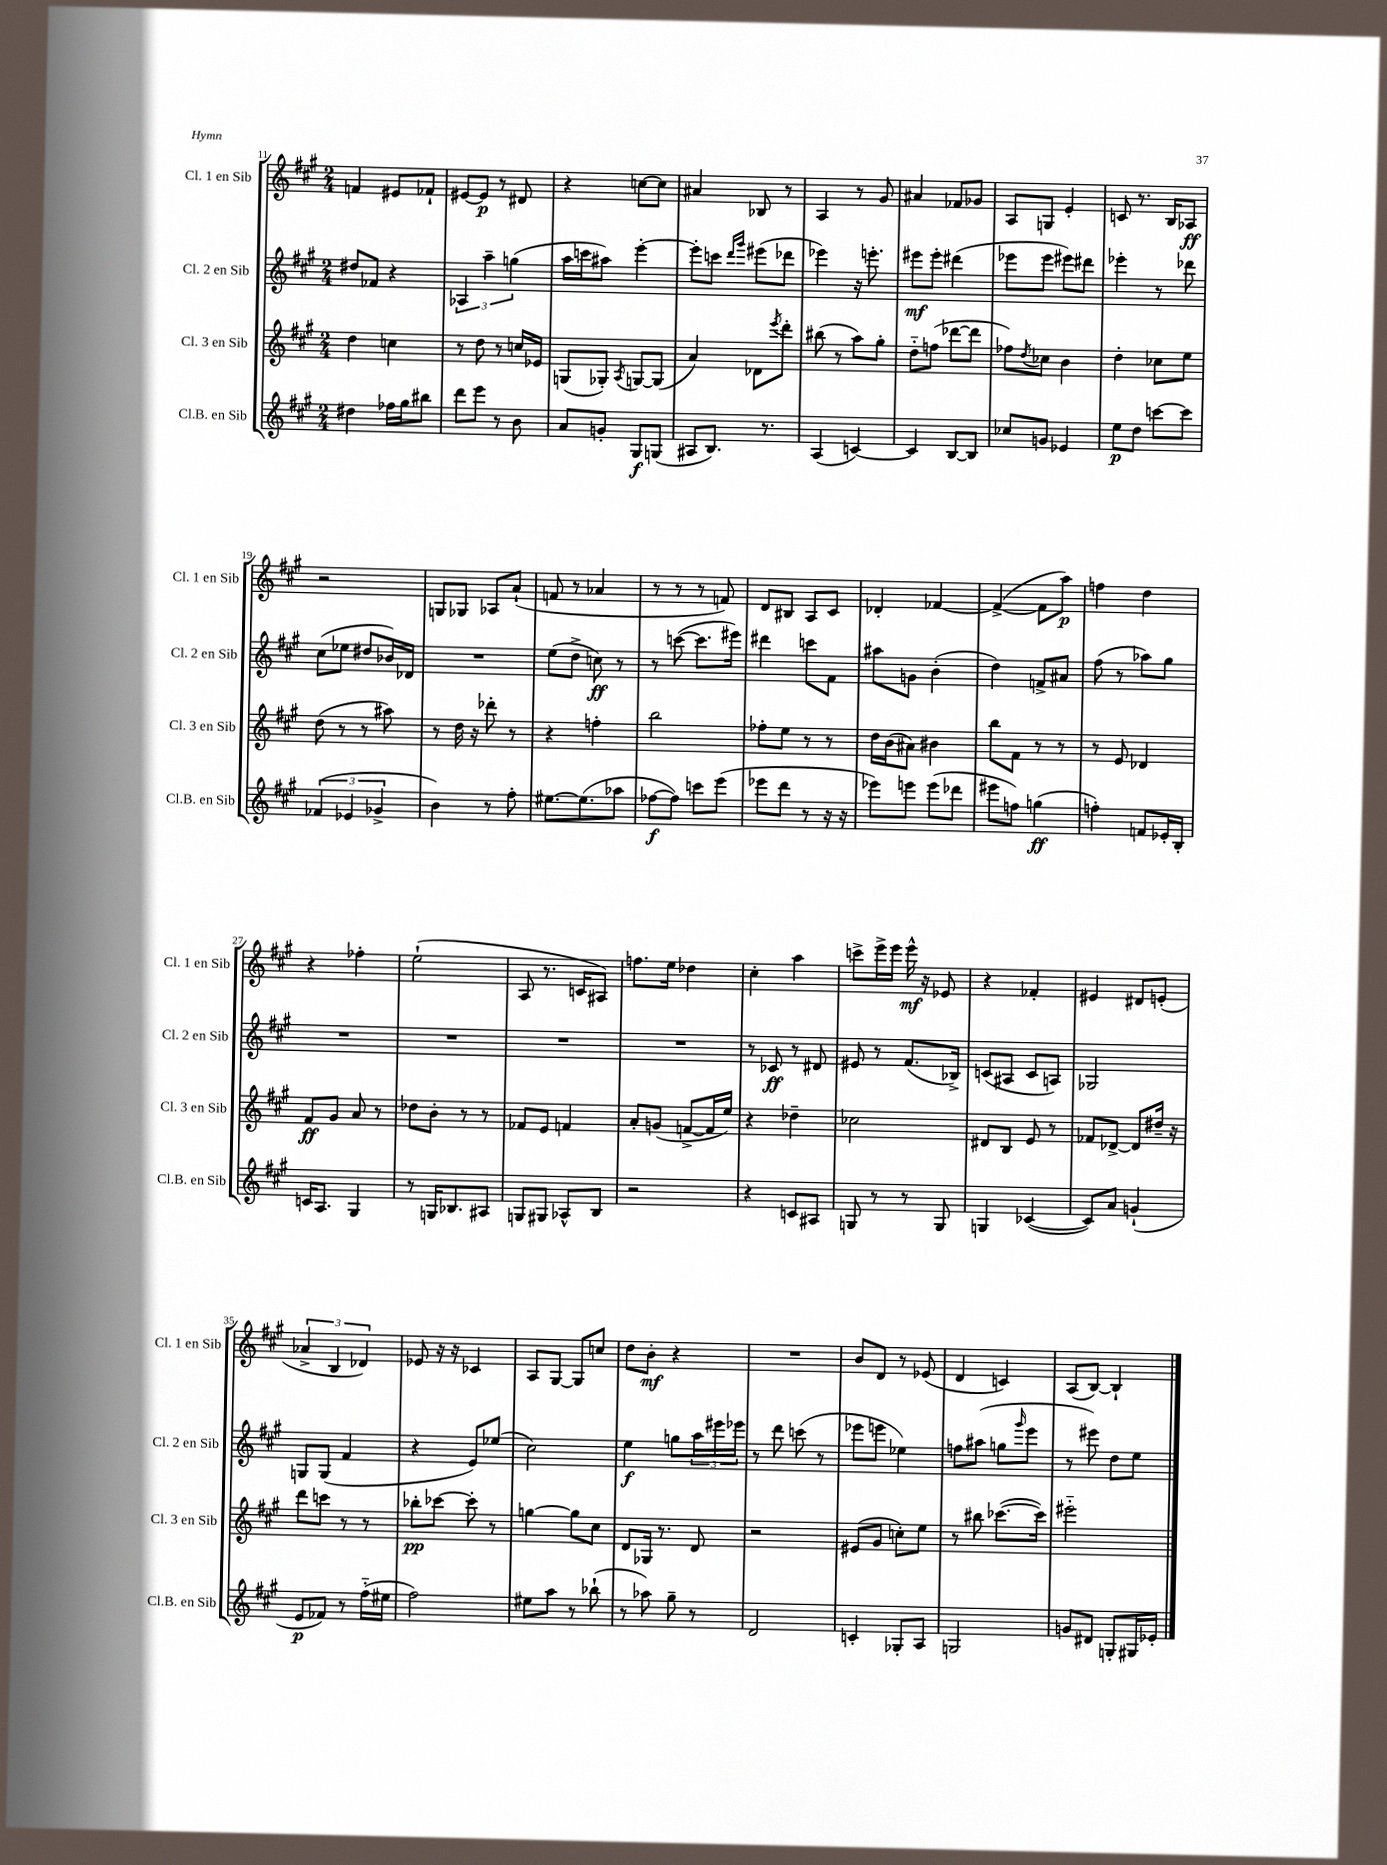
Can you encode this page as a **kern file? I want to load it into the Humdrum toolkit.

**kern	**dynam	**kern	**dynam	**kern	**dynam	**kern	**dynam
*part4	*part4	*part3	*part3	*part2	*part2	*part1	*part1
*staff4	*staff4	*staff3	*staff3	*staff2	*staff2	*staff1	*staff1
*I"Cl.B. en Sib	*	*I"Cl. 3 en Sib	*	*I"Cl. 2 en Sib	*	*I"Cl. 1 en Sib	*
*I'Cl.B. en Sib	*	*I'Cl. 3 en Sib	*	*I'Cl. 2 en Sib	*	*I'Cl. 1 en Sib	*
*clefG2	*	*clefG2	*	*clefG2	*	*clefG2	*
*k[f#c#g#]	*	*k[f#c#g#]	*	*k[f#c#g#]	*	*k[f#c#g#]	*
*M2/4	*	*M2/4	*	*M2/4	*	*M2/4	*
=11	=11	=11	=11	=11	=11	=11	=11
4dd#X\	.	4dd\	.	8dd#X/L	.	4fn/	.
.	.	.	.	8f-X/J	.	.	.
16ff-X\LL	.	4ccn\	.	4r	.	8e#X/L	.
16gg#\J	.	.	.	.	.	.	.
8bb#X\J	.	.	.	.	.	8f-X`/J	.
=12	=12	=12	=12	=12	=12	=12	=12
8ddd\L	.	8r	.	6A-X/	.	[8e#X/L	.
8eee\J	.	8dd\	.	.	.	8e#/J]	p
.	.	.	.	6aa~\	.	.	.
8r	.	8r	.	.	.	8r	.
.	.	.	.	(6ggn\	.	.	.
8b\	.	16ccn/LL	.	.	.	8d#X/	.
.	.	16e-X/JJ	.	.	.	.	.
=13	=13	=13	=13	=13	=13	=13	=13
8a/L	.	(8Gn/L	.	16aa\LL	.	4r	.
.	.	.	.	16cccn\J	.	.	.
8gn'/J	.	8G-X'/J)	.	8aa#X\J)	.	.	.
.	.	8qA/	.	.	.	.	.
8G#/L	f	[8Gn/L	.	[4eee'\	.	[8ccn\L	.
(8Gn/J	.	(8G/J]	.	.	.	8cc\J]	.
=14	=14	=14	=14	=14	=14	=14	=14
8A#X/L	.	4a/)	.	8eee'\L]	.	4a#X/	.
8.B/J)	.	.	.	8cccn\J	.	.	.
.	.	.	.	16qqddd/LL	.	.	.
.	.	.	.	16qqggg#/JJ	.	.	.
.	.	8d-X\L	.	(8eee#X\L	.	8B-X/	.
8.r	.	.	.	.	.	.	.
.	.	8qeee/	.	.	.	.	.
.	.	8ddd'\J	.	8ddd-X\J	.	8r	.
=15	=15	=15	=15	=15	=15	=15	=15
(4A/	.	(8bb#X\	.	4eee-X\)	.	4A/	.
.	.	8r	.	.	.	.	.
[4cn/)	.	8aa\L)	.	16r	.	8r	.
.	.	.	.	8.eeen'\	.	.	.
.	.	8gg#'\J	.	.	.	8g#/	.
=16	=16	=16	=16	=16	=16	=16	=16
4c/]	.	8dd\L	.	8eee#X\L	mf	4a#X/	.
.	.	(8ffn\J	.	8eee#'\J	.	.	.
[8B/L	.	[8ddd-X\L	.	(4ddd#X\	.	8f-X/L	.
8B/J]	.	8ddd-\J]	.	.	.	8g-X/J	.
=17	=17	=17	=17	=17	=17	=17	=17
8cc-X/L	.	8ff-X\L)	.	8eee-X\L	.	8A/L	.
.	.	8qdd/	.	.	.	.	.
8gn/J	.	8cc-X\J	.	8eee-\J	.	8Gn/J	.
4e-X/	.	4b\	.	8eee#X\L)	.	4e'/	.
.	.	.	.	8ddd#X\J	.	.	.
=18	=18	=18	=18	=18	=18	=18	=18
8ee\L	p	4dd'\	.	4eee-X'\	.	8cn/	.
8dd\J	.	.	.	.	.	8.r	.
[8cccn\L	.	8cc-X\L	.	8r	.	.	.
.	.	.	.	.	.	16B/KL	.
8ccc\J]	.	8ee\J	.	8ddd-X\	.	8A-X/J	ff
!!LO:LB:g=z
=19	=19	=19	=19	=19	=19	=19	=19
(6f-X/	.	(8dd\	.	(8cc#\L	.	2r	.
.	.	8r	.	8ee-X\J	.	.	.
6e-X/	.	.	.	.	.	.	.
.	.	8r	.	8dd#X/L	.	.	.
6g-X^/	.	.	.	.	.	.	.
.	.	8aa#X\)	.	16b-X/L)	.	.	.
.	.	.	.	16d-X/JJ	.	.	.
=20	=20	=20	=20	=20	=20	=20	=20
4b\)	.	8r	.	2r	.	8Gn/L	.
.	.	16dd\	.	.	.	8G-X/J	.
.	.	16r	.	.	.	.	.
8r	.	8ddd-X'\	.	.	.	8A-X/L	.
8ff#'\	.	8r	.	.	.	(8a`/J	.
=21	=21	=21	=21	=21	=21	=21	=21
[8.ee#X\L	.	4r	.	(8ee\L	.	8fn/	.
.	.	.	.	8dd^\J	.	8r	.
(8.ee#\]	.	.	.	.	.	.	.
.	.	4ffn'\	.	8ccn\)	ff	4a-X/	.
8aa-X\J	.	.	.	8r	.	.	.
=22	=22	=22	=22	=22	=22	=22	=22
[8ff-X\L	f	2bb\	.	8r	.	8r	.
8ff-\J])	.	.	.	([8cccn\	.	8r	.
8cccn\L	.	.	.	8.ccc\L]	.	8r	.
(8eee\J	.	.	.	.	.	8fn/)	.
.	.	.	.	16eee#X\Jk)	.	.	.
=23	=23	=23	=23	=23	=23	=23	=23
8eee-X\L	.	8ff-X'\L	.	4ddd#X\	.	8d/L	.
8ddd\J	.	8ee\J	.	.	.	8B#X/J	.
8r	.	8r	.	8cccn\L	.	8A/L	.
16r	.	8r	.	8f#\J	.	8c#/J	.
16r	.	.	.	.	.	.	.
=24	=24	=24	=24	=24	=24	=24	=24
8eee-X\L)	.	16dd\LL	.	8aa#X\L	.	4d-X'/	.
.	.	(16b\J	.	.	.	.	.
8eeen\J	.	8a#X\J)	.	8gn\J	.	.	.
(8eee\L	.	4b#X\	.	(4b'\	.	[4f-X/	.
8ddd-X\J	.	.	.	.	.	.	.
=25	=25	=25	=25	=25	=25	=25	=25
8eee#X\L	.	8bb\L	.	4dd\)	.	(4f-^/_	.
8ffn\J)	.	8f#\J	.	.	.	.	.
(4ggn\	ff	8r	.	8fn^/L	.	8f-\L]	.
.	.	8r	.	8a#X/J	.	8aa\J)	p
=26	=26	=26	=26	=26	=26	=26	=26
4ffn'\)	.	8r	.	(8ff#\	.	4ffn\	.
.	.	8e/	.	8r	.	.	.
8fn/L	.	4d-X/	.	8aa-X\L)	.	4dd\	.
16e-X'/L	.	.	.	8gg#\J	.	.	.
16B'/JJ	.	.	.	.	.	.	.
!!LO:LB:g=z
=27	=27	=27	=27	=27	=27	=27	=27
16cn/KL	.	8f#/L	ff	2r	.	4r	.
8.A/J	.	.	.	.	.	.	.
.	.	8g#/J	.	.	.	.	.
4G#/	.	8a/	.	.	.	4ff-X'\	.
.	.	8r	.	.	.	.	.
=28	=28	=28	=28	=28	=28	=28	=28
8r	.	8dd-X\L	.	2r	.	(2ee`\	.
16Gn/KL	.	8b'\J	.	.	.	.	.
8.B-X/	.	.	.	.	.	.	.
.	.	8r	.	.	.	.	.
8A#X/J	.	8r	.	.	.	.	.
=29	=29	=29	=29	=29	=29	=29	=29
8Gn/L	.	8f-X/L	.	2r	.	8A/	.
8G#X/J	.	8e/J	.	.	.	8.r	.
8A-X^^/L	.	4fn/	.	.	.	.	.
.	.	.	.	.	.	16cn/KL	.
8B/J	.	.	.	.	.	8A#X/J)	.
=30	=30	=30	=30	=30	=30	=30	=30
2r	.	8a'/L	.	2r	.	8.ffn\L	.
.	.	(8gn/J	.	.	.	.	.
.	.	.	.	.	.	16ee\Jk	.
.	.	[8fn^/L	.	.	.	4dd-X\	.
.	.	16f/L]	.	.	.	.	.
.	.	16ee/JJ)	.	.	.	.	.
=31	=31	=31	=31	=31	=31	=31	=31
4r	.	4r	.	8r	.	4cc#'\	.
.	.	.	.	8c-X/	ff	.	.
8cn/L	.	4dd-X~\	.	8r	.	4aa\	.
8A#X/J	.	.	.	8d#X/	.	.	.
=32	=32	=32	=32	=32	=32	=32	=32
8Gn/	.	2cc-X\	.	8e#X/	.	8cccn^\L	.
8r	.	.	.	8r	.	16eee^\L	.
.	.	.	.	.	.	16eee\JJ	.
8r	.	.	.	(8.f#/L	.	16eee^^\	mf
.	.	.	.	.	.	16r	.
8G/	.	.	.	.	.	8e-X/	.
.	.	.	.	16B-X^/Jk)	.	.	.
=33	=33	=33	=33	=33	=33	=33	=33
4Gn/	.	8d#X/L	.	(8cn/L	.	4r	.
.	.	8B/J	.	8A#X/J	.	.	.
([4c-X/	.	8e/	.	8c/L	.	4f-X'/	.
.	.	8r	.	8An/J)	.	.	.
=34	=34	=34	=34	=34	=34	=34	=34
8c-/L])	.	8f-X/L	.	2G-X/	.	4e#X/	.
8a/J	.	[8d-X^/J	.	.	.	.	.
(4gn`/	.	8d-/L]	.	.	.	8d#X/L	.
.	.	16dd#X~/Jk	.	.	.	(8en'/J	.
.	.	16r	.	.	.	.	.
!!LO:LB:g=z
=35	=35	=35	=35	=35	=35	=35	=35
8e/L	p	8ddd\L	.	8Gn/L	.	6a-X^/	.
8f-X/J)	.	8cccn\J	.	(8G/J	.	.	.
.	.	.	.	.	.	6B/	.
8r	.	8r	.	4f#/	.	.	.
.	.	.	.	.	.	6d-X/)	.
(16ff#\LL	.	8r	.	.	.	.	.
16ee#X\JJ	.	.	.	.	.	.	.
=36	=36	=36	=36	=36	=36	=36	=36
2ff#\)	.	8bb-X'\L	pp	4r	.	8e-X/	.
.	.	[8ccc-X\J	.	.	.	16r	.
.	.	.	.	.	.	16r	.
.	.	8ccc-'\]	.	8e/L)	.	4c-X/	.
.	.	8r	.	(8ee-X/J	.	.	.
=37	=37	=37	=37	=37	=37	=37	=37
8ee#X\L	.	[4ggn\	.	2cc#\)	.	8A/L	.
8aa\J	.	.	.	.	.	[8G#/J	.
8r	.	8gg\L]	.	.	.	8G#/L]	.
(8bb-X`\	.	8cc#\J	.	.	.	8ccn/J	.
=38	=38	=38	=38	=38	=38	=38	=38
8r	.	8d/L	.	4ee\	f	8dd\L	.
8aa-X\)	.	16G-X/Jk	.	.	.	8b'\J	mf
.	.	8.r	.	.	.	.	.
8gg#~\	.	.	.	8ggn\L	.	4r	.
8r	.	8d/	.	24aa\L	.	.	.
.	.	.	.	24eee#X\	.	.	.
.	.	.	.	24eee-X\JJ	.	.	.
=39	=39	=39	=39	=39	=39	=39	=39
2d/	.	2r	.	8r	.	2r	.
.	.	.	.	8ddd\	.	.	.
.	.	.	.	(8cccn\	.	.	.
.	.	.	.	8r	.	.	.
=40	=40	=40	=40	=40	=40	=40	=40
4cn'/	.	(8e#X/L	.	8eee-X\L	.	8b/L	.
.	.	8g#/J	.	8eeen\J	.	8d/J	.
8G-X'/L	.	8ccn'\L)	.	4ee-X\)	.	8r	.
8A/J	.	8ee\J	.	.	.	(8e-X/	.
=41	=41	=41	=41	=41	=41	=41	=41
2Gn/	.	8r	.	8ffn\L	.	4d/	.
.	.	8bb#X\	.	(8aa#X\J	.	.	.
.	.	([8.ccc-X\L	.	8ggn\L	.	4cn/)	.
.	.	.	.	16qqggg#/	.	.	.
.	.	.	.	8eee\J	.	.	.
.	.	16ccc-\Jk])	.	.	.	.	.
=42	=42	=42	=42	=42	=42	=42	=42
8gn/L	.	2eee#X\	.	8r	.	(8A/L	.
8d#X/J	.	.	.	8eee#X\)	.	[8B/J)	.
8Gn'/L	.	.	.	8dd\L	.	4B`/]	.
16G#X/L	.	.	.	8ee\J	.	.	.
16e-X'/JJ	.	.	.	.	.	.	.
==	==	==	==	==	==	==	==
*-	*-	*-	*-	*-	*-	*-	*-
